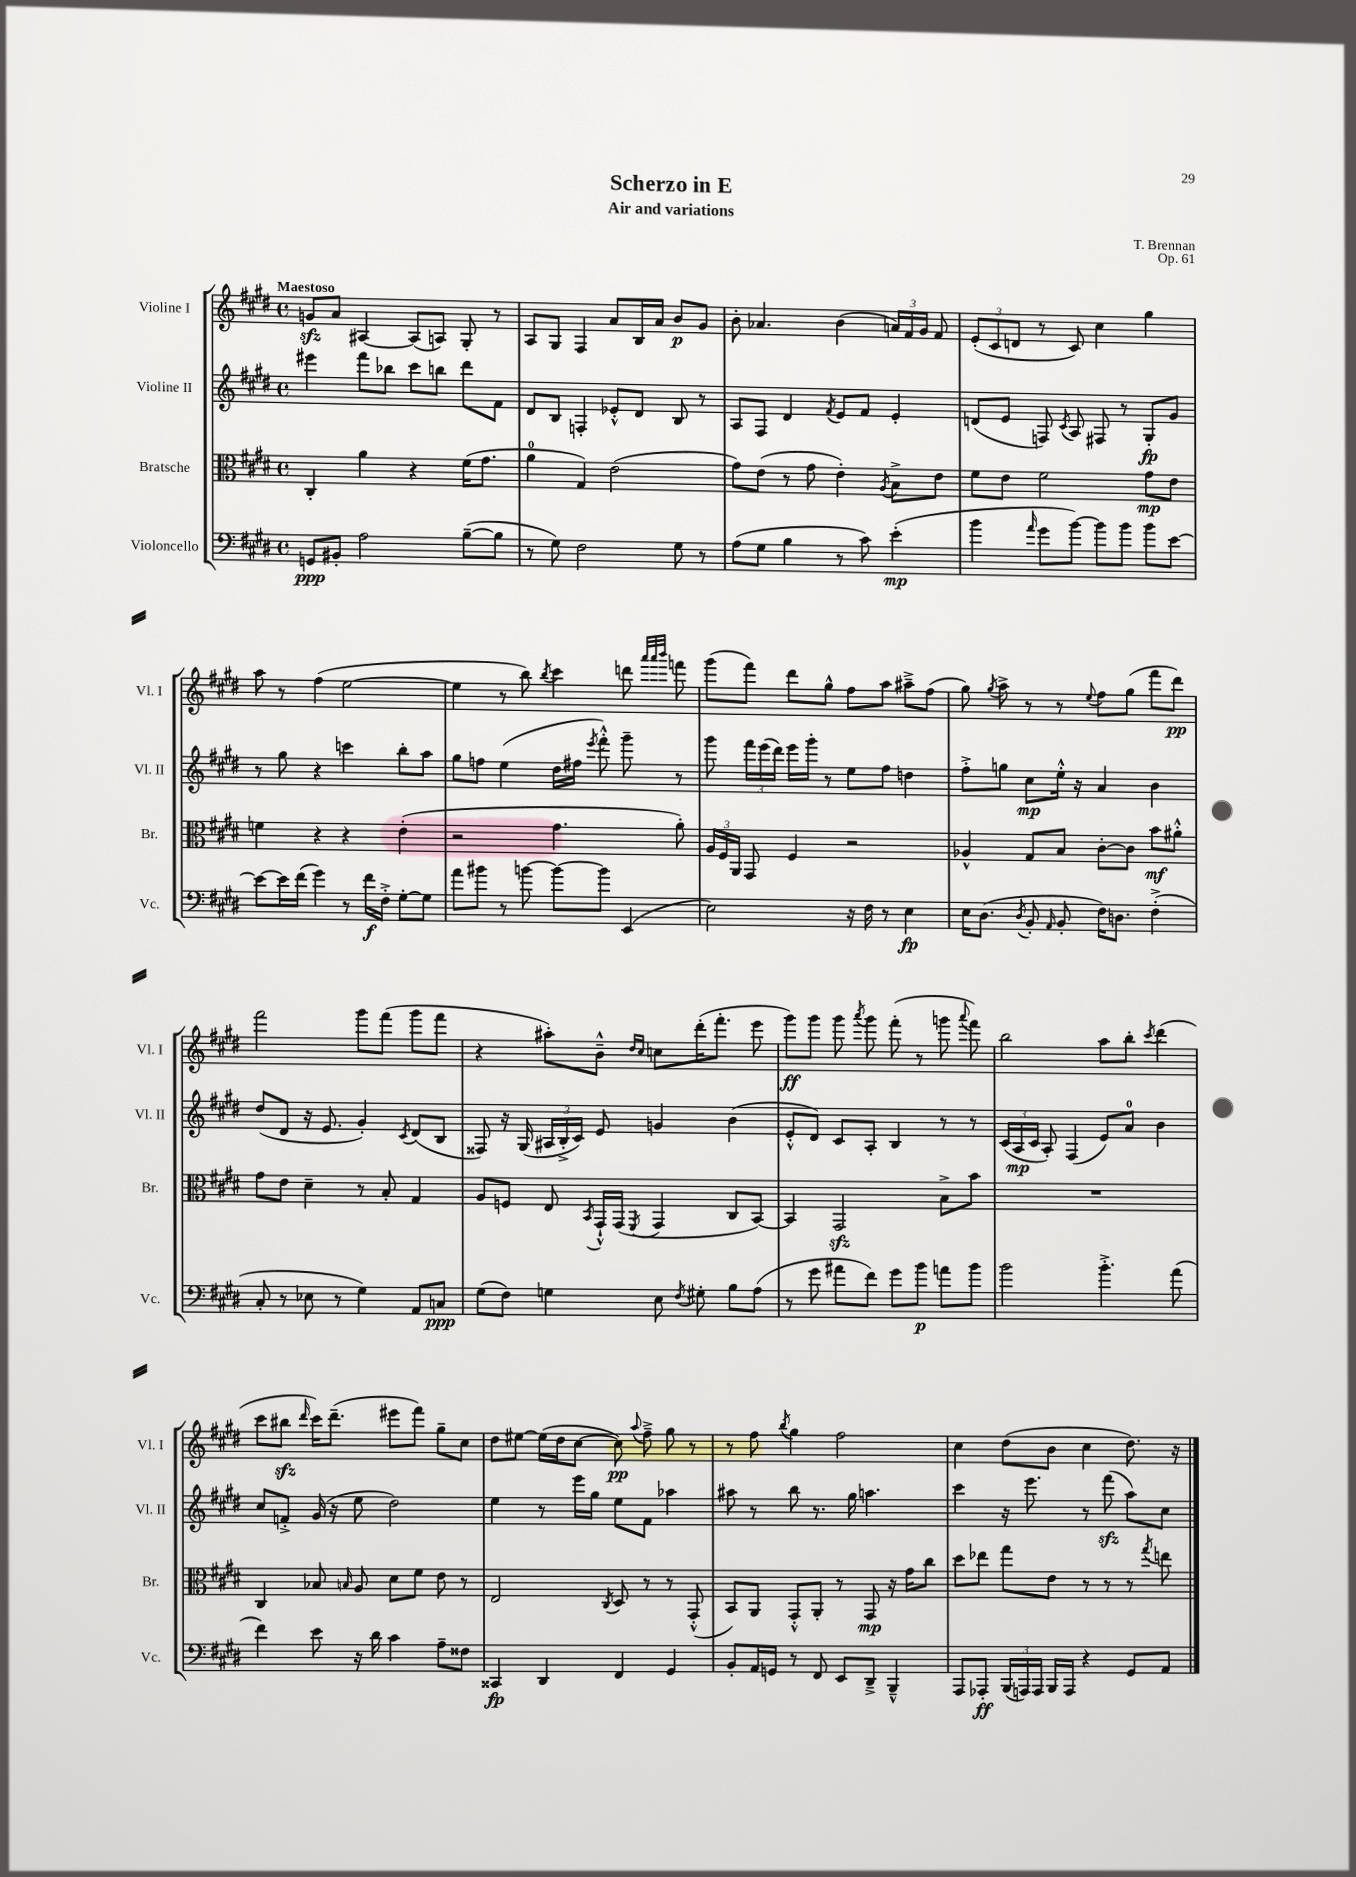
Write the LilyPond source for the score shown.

\header { title = "Scherzo in E" composer = "T. Brennan" subtitle = "Air and variations" opus = "Op. 61" }
<<
\new StaffGroup <<
\new Staff = "s0" \with { instrumentName = "Violine I" shortInstrumentName = "Vl. I" } {
    \clef treble \key e \major \defaultTimeSignature \time 4/4 \tempo "Maestoso"
    \autoBeamOff g'8[\sfz a'8] ais4~ ais8[( a8]) gis8-. r8 |
    a8[ gis8] fis4 a'8[ b16 a'16] b'8[\p gis'8] |
    b'8-. aes'4. b'4( \tuplet 3/2 { a'16[) fis'16 gis'16] } fis'8 |
    \tuplet 3/2 { e'8[-.( cis'8 d'8] } r8 cis'8) cis''4 gis''4 |
    a''8 r8 fis''4( e''2~ |
    e''4 r8 b''8) \acciaccatura { b''8 } cis'''4 d'''8 \grace { a'''32[ a'''32 b'''32] } f'''8 |
    gis'''8[( fis'''8]) dis'''8[ gis''8]-^ fis''8[ a''8] ais''8[---> fis''8]( |
    gis''8) \acciaccatura { gis''8 } a''8-> r8 r8 \appoggiatura { e''8 } fis''8[ gis''8]( fis'''8[ dis'''8]\pp) |
    fis'''2 gis'''8[ fis'''8]( gis'''8[ fis'''8] |
    r4 ais''8[-.) b'8]---^ \grace { dis''16[ cis''16] } c''8[ dis'''16-.( fis'''8.]-. e'''8 |
    gis'''8[\ff) gis'''8] gis'''8 \acciaccatura { a'''8 } gis'''8 fis'''8-.( r8 g'''8 \appoggiatura { a'''8 } fis'''8) |
    b''2 a''8[ b''8]-. \acciaccatura { cis'''8 } dis'''4( |
    cis'''8[ bis''8]\sfz \grace { dis'''16 } cis'''16[) dis'''8.]--( eis'''8[ fis'''8]) gis''8[-- cis''8] |
    dis''8[ eis''8]~ eis''16[( dis''16 cis''8]~ cis''8\pp) \appoggiatura { a''8 } fis''8---> gis''8 r8 |
    r8 fis''8 \acciaccatura { b''8 } gis''4 fis''2 |
    cis''4 dis''8[( b'8] cis''4 dis''8.) r16 \bar "|." |
}
\new Staff = "s1" \with { instrumentName = "Violine II" shortInstrumentName = "Vl. II" } {
    \clef treble \key e \major \defaultTimeSignature \time 4/4
    \autoBeamOff eis'''4 fis'''8[ bes''8] cis'''8[ b''8] dis'''8[ fis'8] |
    dis'8[ b8] f4-. ees'8[-.-^ dis'8] b8 r8 |
    a8[ fis8] dis'4 \acciaccatura { fis'8 } e'8[ fis'8] e'4-. |
    d'8[( e'8] f8) \acciaccatura { cis'8 } a8 fis8 r8 gis8[-.\fp gis'8] |
    r8 gis''8 r4 c'''4 b''8[-. a''8] |
    gis''8[ f''8] e''4( dis''16[ fis''16] \acciaccatura { e'''8 } fis'''8-.-^) gis'''8-- r8 |
    gis'''8 \tuplet 3/2 { fis'''16[ e'''16( dis'''16]) } e'''16[ gis'''16]-. r8 e''8[ fis''8] d''4 |
    fis''8[-.-> g''8] cis''8[\mp e''16]-.-^ r16 a'4 b'4 |
    dis''8[( dis'8] r16 e'8. gis'4-.) \acciaccatura { cis'8 } dis'8[( b8] |
    fisis8) r16 gis16( \tuplet 3/2 { ais16[ b16-.-> cis'16]) } e'8 g'4 b'4( |
    e'8[-.-^ dis'8]) cis'8[ a8]-. b4 r8 r8 |
    \tuplet 3/2 { cis'16[( a16\mp cis'16] } a8-.) fis4( e'8[) a'8]-0 b'4 |
    cis''8[ f'8]-.-> gis'16( r16 e''8 dis''2) |
    e''4 r8 e'''16[ gis''16] e''8[ fis'8] aes''4 |
    ais''8 r8 b''8 r8. gis''16 a''4. |
    cis'''4 r16 e'''8. r8 fis'''8\sfz( a''8[) cis''8] \bar "|." |
}
\new Staff = "s2" \with { instrumentName = "Bratsche" shortInstrumentName = "Br." } {
    \clef alto \key e \major \defaultTimeSignature \time 4/4
    \autoBeamOff cis4-. a'4 r4 fis'16[( gis'8.] |
    a'4-0 gis4) e'2( |
    gis'8[) e'8]( r8 gis'8 e'4-.) \acciaccatura { a8 } b8[-> e'8] |
    fis'8[ e'8] fis'2 gis'8[\mp e'8] |
    f'4 r4 r4 e'4-.( |
    r2 gis'4. a'8-.) |
    \tuplet 3/2 { a16[ fis16 a,16] } gis,8 fis4 r2 |
    aes4-^ gis8[ b8] cis'8[~-. cis'8] b'8[\mf ais'8]-.-^ |
    gis'8[ e'8] dis'4-- r8 b8-. gis4 |
    a8[ f8] e8 \acciaccatura { b,8 } gis,16[-!-^ gis,16]( \acciaccatura { fis,8 } gis,4 cis8[ b,8]~) |
    b,4 gis,2\sfz b8[-> b'8] |
    R1 |
    cis4 bes8 \grace { b16 } a8 dis'8[ fis'8] e'8 r8 |
    e2 \acciaccatura { cis8 } dis8 r8 r8 gis,8-.-^( |
    b,8[) a,8] gis,8[-.-^ a,8]-. r8 gis,8\mp r16 gis'16[ cis''8] |
    dis''8[ ees''8] gis''8[ e'8] r8 r8 r8 \acciaccatura { gis''8 } e''8 \bar "|." |
}
\new Staff = "s3" \with { instrumentName = "Violoncello" shortInstrumentName = "Vc." } {
    \clef bass \key e \major \defaultTimeSignature \time 4/4
    \autoBeamOff g,8[\ppp bis,8]-. a2 b8[~--( b8] |
    r8 gis8) fis2 gis8 r8 |
    a8[( gis8] b4 r8 cis'8) e'4-.\mp( |
    b'4 \grace { a'16 } gis'8[ b'8]~) b'8[ b'8] b'8[ e'8]~ |
    e'8[~ e'16 fis'16]( gis'4) r8 fis'16[\f fis16]-.-> gis8[~-. gis8] |
    a'8[ bis'8] r8 b'8~ b'8[~ b'8] e,4( |
    e2) r16 fis16 r8 e4\fp |
    e16[ dis8.]( \acciaccatura { dis8 } b,8-. \grace { a,16 } b,8-. fis16[) d8.] fis4-.->( |
    cis8-. r8 ees8 r8 gis4) a,8[ c8]\ppp |
    gis8[( fis8]) g4 e8 \acciaccatura { fis8 } gis8-. b8[ a8]( |
    r8 gis'8 ais'8[ fis'8]) gis'8[ b'8]\p a'8[ b'8] |
    b'2 b'4.-.-> a'8( |
    fis'4) e'8 r16 dis'16 cis'4 a8[-- fisis8] |
    cisis,4\fp dis,4 fis,4 gis,4 |
    b,8[-. a,16 g,16] r8 fis,8 e,8[ dis,8]---> b,,4---^ |
    a,,8[ aes,,8]-.\ff \tuplet 3/2 { b,,16[( a,,16) a,,16] } b,,16[ a,,16] r4 gis,8[ a,8] \bar "|." |
}
>>
>>
\layout { \context { \Score \remove "Bar_number_engraver" } }
